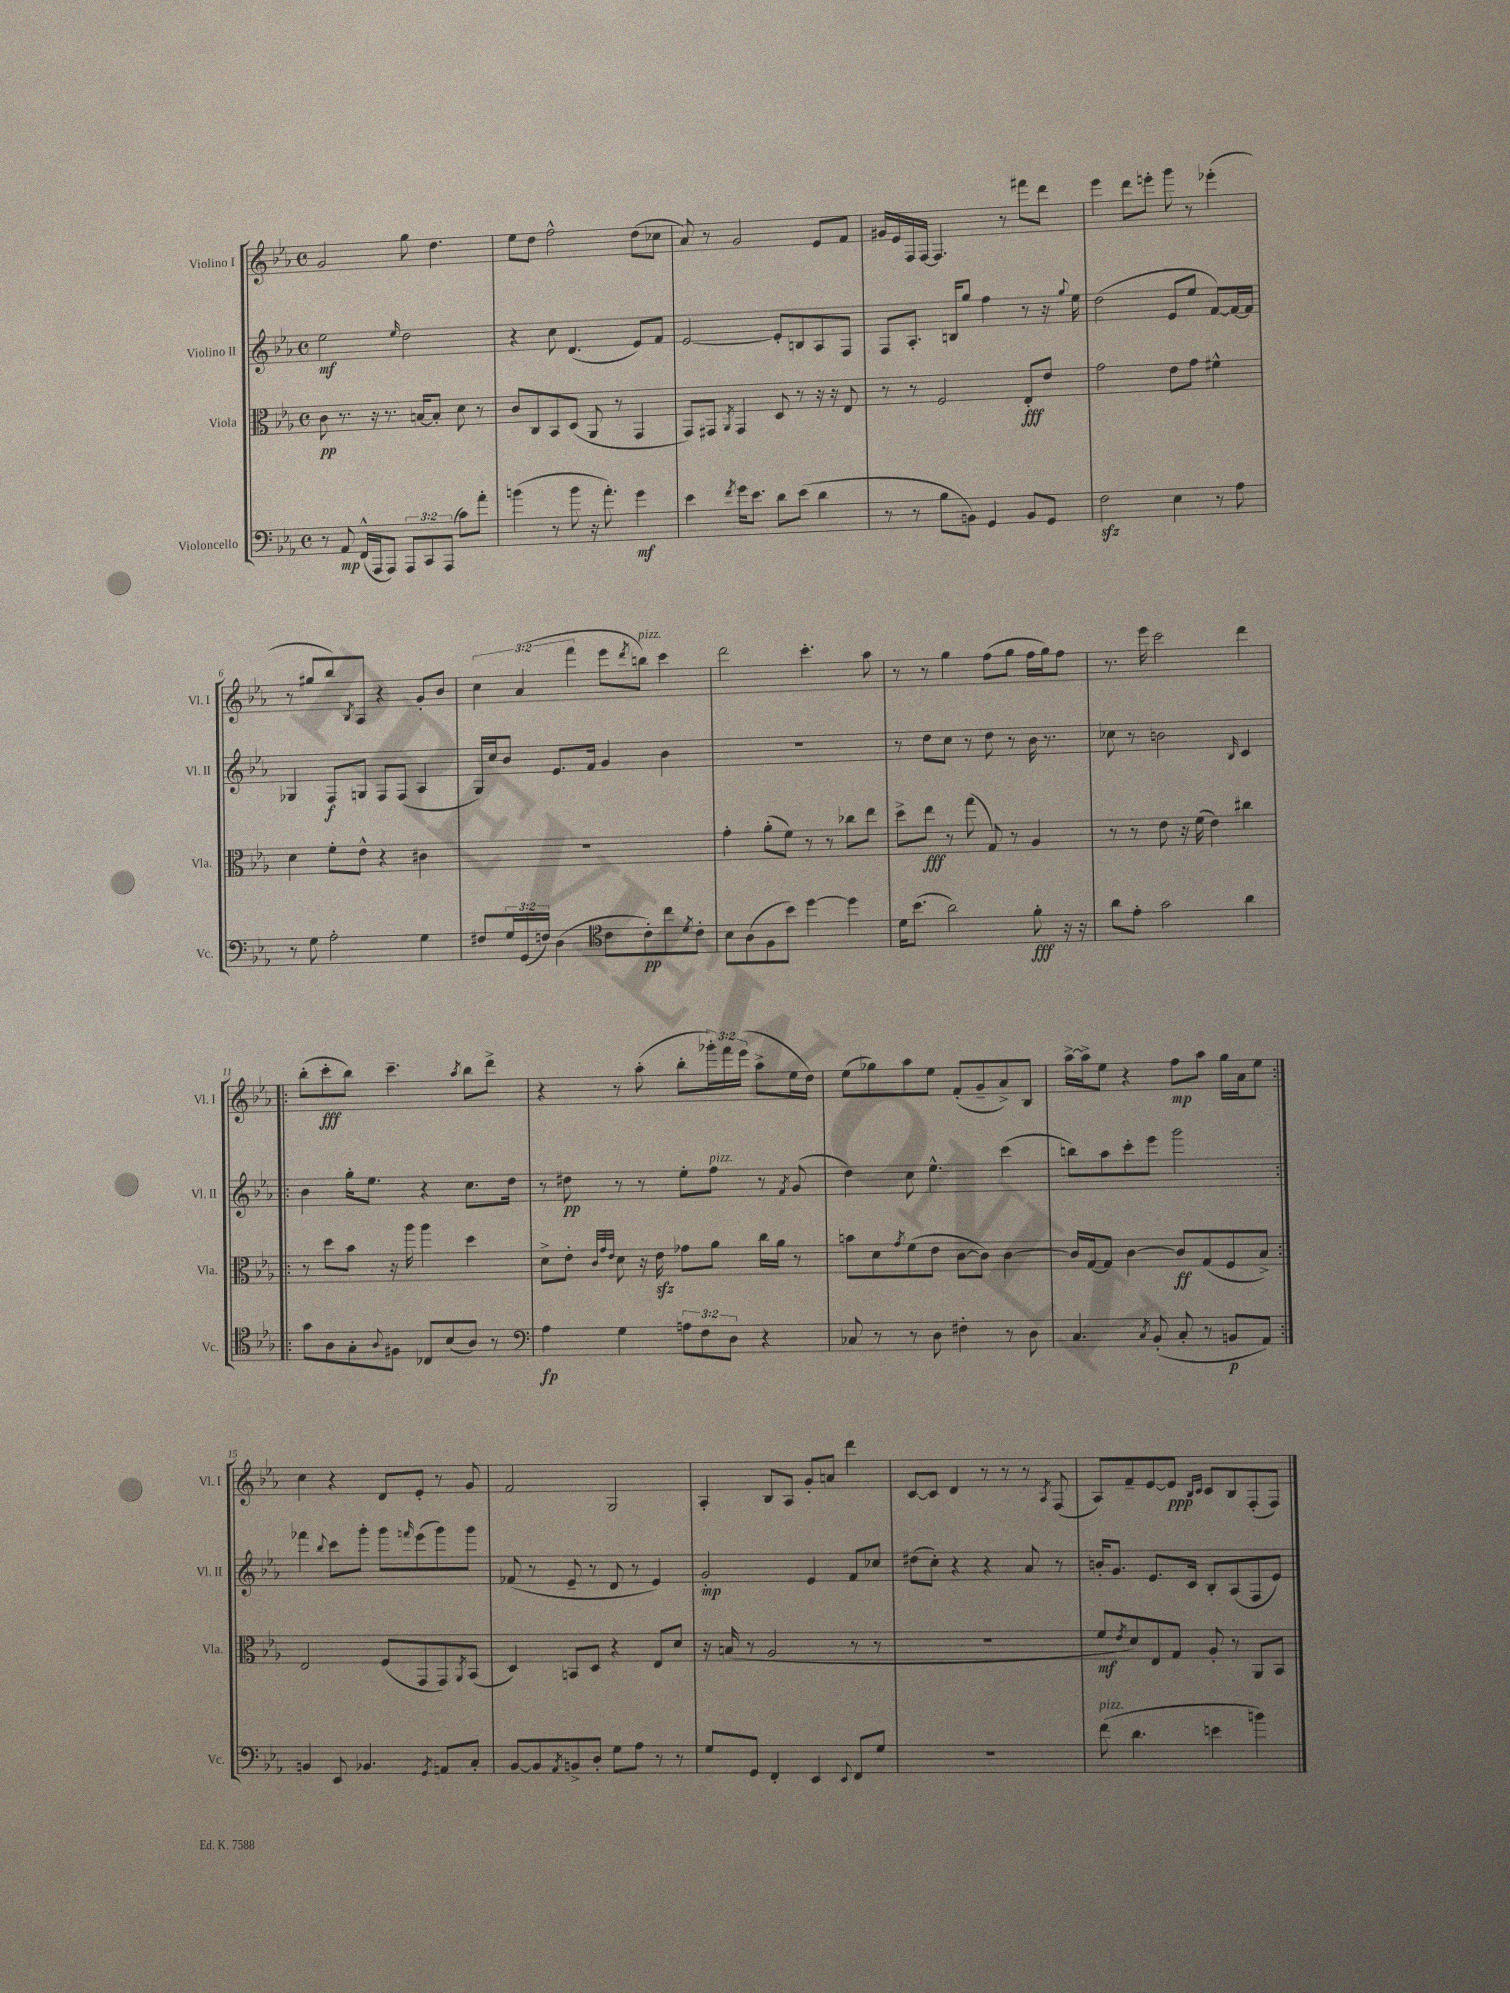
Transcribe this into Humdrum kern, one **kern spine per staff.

**kern	**dynam	**kern	**dynam	**kern	**dynam	**kern	**dynam
*part4	*part4	*part3	*part3	*part2	*part2	*part1	*part1
*staff4	*staff4	*staff3	*staff3	*staff2	*staff2	*staff1	*staff1
*I"Violoncello	*	*I"Viola	*	*I"Violino II	*	*I"Violino I	*
*I'Vc.	*	*I'Vla.	*	*I'Vl. II	*	*I'Vl. I	*
*clefF4	*	*clefC3	*	*clefG2	*	*clefG2	*
*k[b-e-a-]	*	*k[b-e-a-]	*	*k[b-e-a-]	*	*k[b-e-a-]	*
*M4/4	*	*M4/4	*	*M4/4	*	*M4/4	*
*met(c)	*	*met(c)	*	*met(c)	*	*met(c)	*
=1	=1	=1	=1	=1	=1	=1	=1
8r	.	8c\	pp	2ee-\	mf	2g/	.
8AA-/	mp	8.r	.	.	.	.	.
(16FF^^/LL	.	.	.	.	.	.	.
16AAA-/J	.	16r	.	.	.	.	.
8AAA-/J)	.	8.r	.	.	.	.	.
.	.	.	.	16qqee-/	.	.	.
12AAA-/L	.	.	.	2dd\	.	8gg\	.
.	.	[16Bn/KL	.	.	.	.	.
12CC/	.	.	.	.	.	.	.
.	.	8B'/J]	.	.	.	4.dd\	.
(12AAA-/J	.	.	.	.	.	.	.
8c\L)	.	8d\	.	.	.	.	.
8a-'\J	.	8r	.	.	.	.	.
=2	=2	=2	=2	=2	=2	=2	=2
(4bn\	.	8c/L	.	4r	.	8ee-\L	.
.	.	8C/	.	.	.	8dd\J	.
8r	.	8BB-/	.	8cc\	.	2ff^^\	.
8b\	.	(8D/J	.	(4.d/	.	.	.
16r	.	8AA-/	.	.	.	.	.
8.a-'\)	.	.	.	.	.	.	.
.	.	8r	.	.	.	.	.
4g\	mf	4GG/	.	8e-/L)	.	(8dd\L	.
.	.	.	.	8f/J	.	8cc-X\J	.
=3	=3	=3	=3	=3	=3	=3	=3
4e-\	.	8GG/L)	.	[2e-/	.	8a-/)	.
.	.	8GG#X/J	.	.	.	8r	.
8qf/	.	8qAA-/	.	.	.	.	.
16g\KL	.	4GG#/	.	.	.	2g/	.
8.e-\J	.	.	.	.	.	.	.
8d\L	.	8D/	.	8e-'/L]	.	.	.
(8e-\J	.	8r	.	8Bn/	.	.	.
4d\	.	16r	.	8A-/	.	8e-/L	.
.	.	16r	.	.	.	.	.
.	.	8E-/	.	8F/J	.	8f/J	.
=4	=4	=4	=4	=4	=4	=4	=4
8r	.	8r	.	8F/L	.	16g#X/LL	.
.	.	.	.	.	.	16e-/	.
8r	.	8r	.	8.A-'/J	.	16F/	.
.	.	.	.	.	.	[16F/JJ	.
8B-\L	.	2F/	.	.	.	4.F/]	.
.	.	.	.	16Bn/KL	.	.	.
8BBn\J)	.	.	.	8gg/J	.	.	.
4GG/	.	.	.	4ff\	.	.	.
.	.	.	.	.	.	8r	.
8BB/L	.	8E-'/L	fff	8r	.	8fff#X\L	.
8GG/J	.	8e-/J	.	16r	.	8ddd\J	.
.	.	.	.	8qqgg/	.	.	.
.	.	.	.	16ee-\	.	.	.
=5	=5	=5	=5	=5	=5	=5	=5
2Fzz\	.	2g\	.	(2dd\	.	4eee-\	.
.	.	.	.	.	.	8ddd\L	.
.	.	.	.	.	.	8eeen'\J	.
4E-\	.	8e-\L	.	8e-/L	.	8ggg\	.
.	.	8g\J	.	8ee-/J	.	8r	.
8r	.	4f#X^^\	.	[8f/L)	.	(4eee-X'\	.
8A-\	.	.	.	16f/L_	.	.	.
.	.	.	.	16f/JJ]	.	.	.
!!LO:LB:g=z
=6	=6	=6	=6	=6	=6	=6	=6
8r	.	4d\	.	4G-X/	.	8r	.
8G\	.	.	.	.	.	8gg#X/L	.
2A-'\	.	8f'\L	.	8F/L	f	8bb-/)	.
.	.	.	.	.	.	8qB-/	.
.	.	8e-^^\J	.	8Gn/J	.	8A-/J	.
.	.	4r	.	8F/L	.	4r	.
.	.	.	.	(8F/J	.	.	.
4G\	.	4c#X\	.	4A-/	.	8g'/L	.
.	.	.	.	.	.	8b-/J	.
=7	=7	=7	=7	=7	=7	=7	=7
8F#X/L	.	1r	.	16G/LL)	.	6cc\	.
.	.	.	.	16cc/J	.	.	.
24G/L	.	.	.	8b-/J	.	.	.
(24GG/	.	.	.	.	.	(6a-/	.
24Fn/JJ)	.	.	.	.	.	.	.
(4D\	.	.	.	8.e-/L	.	.	.
.	.	.	.	.	.	6fff\	.
.	.	.	.	16f/Jk	.	.	.
*clefC4	*	*	*	*	*	*	*
8c\L	.	.	.	4g/	.	8eee-\L	.
.	.	.	.	.	.	8qddd/	.
!	!	!	!	!	!	!LO:TX:a:i:t=pizz.	!
8c'\)	pp	.	.	.	.	8bbn\J)	.
8cc\	.	.	.	4b-\	.	4ccc\	.
8qd/	.	.	.	.	.	.	.
8c'\J	.	.	.	.	.	.	.
=8	=8	=8	=8	=8	=8	=8	=8
8B-\L	.	4g'\	.	1r	.	2ddd\	.
(8A-\	.	.	.	.	.	.	.
8F\	.	(8a-'\L	.	.	.	.	.
8b-\J)	.	8f\J)	.	.	.	.	.
[4dd\	.	8r	.	.	.	4.ccc'\	.
.	.	8r	.	.	.	.	.
4dd\]	.	8cc-X\L	.	.	.	.	.
.	.	8ee-\J	.	.	.	8aa-\	.
=9	=9	=9	=9	=9	=9	=9	=9
16d\KL	.	8dd^\L	.	8r	.	8r	.
(8.b-\J	.	.	.	.	.	.	.
.	.	8ee-\J	fff	8dd\L	.	8r	.
2a-\)	.	8r	.	8cc\J	.	4gg\	.
.	.	(8gg\	.	8r	.	.	.
.	.	8G/)	.	8dd\	.	(8ff\L	.
.	.	8r	.	8r	.	8gg\J	.
8f'\	fff	4A-/	.	16b-\	.	16ff\LL	.
.	.	.	.	8.r	.	16gg\J)	.
16r	.	.	.	.	.	8ff\J	.
16r	.	.	.	.	.	.	.
=10	=10	=10	=10	=10	=10	=10	=10
8a-\L	.	8r	.	8cc-X\	.	8.r	.
8e-'\J	.	8r	.	8r	.	.	.
.	.	.	.	.	.	16eee-\	.
2g\	.	8e-\	.	2bn\	.	2ccc\	.
.	.	16r	.	.	.	.	.
.	.	(16f\	.	.	.	.	.
.	.	4e-\)	.	.	.	.	.
.	.	.	.	16qqB-/	.	.	.
4a-\	.	4cc#X\	.	4c/	.	4ddd\	.
!!LO:LB:g=z
=11!|:	=11!|:	=11!|:	=11!|:	=11!|:	=11!|:	=11!|:	=11!|:
8g\L	.	8r	.	4b-\	.	(8bb-'\L	.
8A-\	.	8dd\L	.	.	.	8ccc'\	fff
8G'\	.	8b-\J	.	16gg'\KL	.	8bb-\J)	.
.	.	.	.	8.ee-\J	.	.	.
8qqA-/	.	.	.	.	.	.	.
8F#X\J	.	16r	.	.	.	4.ccc~\	.
.	.	16aa-\	.	.	.	.	.
8C-X/L	.	4aa-\	.	4r	.	.	.
(8B-/	.	.	.	.	.	.	.
.	.	.	.	.	.	8qaa-/	.
8A-/J)	.	4dd\	.	8.cc\L	.	8bb-\L	.
8r	.	.	.	.	.	8ddd^\J	.
.	.	.	.	16dd\Jk	.	.	.
=12	=12	=12	=12	=12	=12	=12	=12
*clefF4	*	*	*	*	*	*	*
4A-\	fp	8d^\L	.	8r	.	4r	.
.	.	8e-'\J	.	8dd#X\	pp	.	.
.	.	32qqc/LLL	.	.	.	.	.
.	.	32qqg/	.	.	.	.	.
.	.	32qqe-/JJJ	.	.	.	.	.
4G\	.	8d\	.	8r	.	8r	.
.	.	16r	.	8r	.	(8aa-'\	.
.	.	16e-zz\	.	.	.	.	.
12An\L	.	8g-X\L	.	8ee-'\L	.	8bb-'\L	.
12F\	.	.	.	.	.	.	.
!	!	!	!	!LO:TX:a:i:t=pizz.	!	!	!
.	.	8a-\J	.	8ff\J	.	24ggg-X'\L)	.
12D\J	.	.	.	.	.	24fff\	.
.	.	.	.	.	.	(24eee-\JJ	.
4r	.	16cc\LL	.	8r	.	8aa-^\L	.
.	.	16a-\JJ	.	.	.	.	.
.	.	.	.	8qf/	.	.	.
.	.	8r	.	(8g/	.	16ee-\L	.
.	.	.	.	.	.	16dd\JJ)	.
=13	=13	=13	=13	=13	=13	=13	=13
8C-X/	.	8bn\L	.	4dd\)	.	(8ee-\L	.
8r	.	8d\	.	.	.	8gg-X\)	.
.	.	8qg/	.	.	.	.	.
8r	.	(8f\	.	8cc\	.	8aa-\	.
8D\	.	8e-\J	.	4.ee-^^\	.	8ee-\J	.
4F#X'\	.	[8c\L	.	.	.	(8f'/L	.
.	.	8c\J])	.	.	.	8g~/	.
8r	.	[4c\	.	(4ccc\	.	8a-^/)	.
8D\	.	.	.	.	.	8B-/J	.
=14	=14	=14	=14	=14	=14	=14	=14
4.C/	.	16c/LL]	.	8bbn\L)	.	[16aa-^\LL	.
.	.	[16G/J	.	.	.	16aa-^\J]	.
.	.	8G/J]	.	8aa-\	.	8ee-\J	.
.	.	[4c\	.	8ccc'\	.	4r	.
8qC/	.	.	.	.	.	.	.
(8BB-'/	.	.	.	8eee-\J	.	.	.
8C'/	.	8c/L]	ff	2ggg\	.	8ff\L	mp
8r	.	(8G/	.	.	.	8aa-\J	.
8BBn/L	p	8F/	.	.	.	16gg\LL	.
.	.	.	.	.	.	16a-\J	.
8AA-/J)	.	8B-^/J)	.	.	.	8ee-\J	.
!!LO:LB:g=z
=15:|!	=15:|!	=15:|!	=15:|!	=15:|!	=15:|!	=15:|!	=15:|!
4BBn/	.	2E-/	.	4fff-X\	.	4cc\	.
.	.	.	.	8qqbb-/	.	.	.
8EE-/	.	.	.	8ccc\L	.	4r	.
4.BB-X/	.	.	.	8ggg'\J	.	.	.
.	.	(8F/L	.	8ggg\L	.	8d/L	.
.	.	.	.	16qqfffn/	.	.	.
.	.	8GG/	.	(8eee-\	.	8e-'/J	.
8qGG/	.	.	.	.	.	.	.
8AAn/L	.	8GG/)	.	8ggg\)	.	8r	.
.	.	8qAA-/	.	.	.	.	.
8C'/J	.	(8BB-/J	.	8ggg\J	.	8g/	.
=16	=16	=16	=16	=16	=16	=16	=16
[8BB-/L	.	4D/)	.	(8f-X/	.	2f/	.
8BB-/]	.	.	.	8r	.	.	.
8qAA-/	.	.	.	.	.	.	.
8BBn^/	.	8BBn/L	.	8e-~/	.	.	.
8D'/J	.	8D/J	.	8r	.	.	.
8G\L	.	4r	.	8d/	.	2G/	.
8A-\J	.	.	.	8r	.	.	.
8r	.	8E-/L	.	4e-/)	.	.	.
8r	.	8d/J	.	.	.	.	.
=17	=17	=17	=17	=17	=17	=17	=17
8G/L	.	16r	.	2g'/	mp	4A-'/	.
.	.	(16Bn/	.	.	.	.	.
8GG/J	.	8r	.	.	.	.	.
4FF'/	.	2A-/	.	.	.	8B-/L	.
.	.	.	.	.	.	8A-/J	.
4EE-/	.	.	.	4e-/	.	8g'/L	.
.	.	.	.	.	.	8an/J	.
8qqEE-/	.	.	.	.	.	.	.
8FF/L	.	8r	.	8f/L	.	4ddd\	.
8G/J	.	8r	.	8cc-X/J	.	.	.
=18	=18	=18	=18	=18	=18	=18	=18
1r	.	1r	.	(8dd#X\L	.	[8c/L	.
.	.	.	.	8cc'\J)	.	8c/J]	.
.	.	.	.	4r	.	4d/	.
.	.	.	.	4r	.	8r	.
.	.	.	.	.	.	8r	.
.	.	.	.	8a-/	.	8r	.
.	.	.	.	.	.	8qA-/	.
.	.	.	.	8r	.	(8F/	.
=19	=19	=19	=19	=19	=19	=19	=19
!LO:TX:a:i:t=pizz.	!	!	!	!	!	!	!
(8f\	.	8f/L	mf	16bn'/KL	.	8A-/L)	.
.	.	.	.	8.g/J	.	.	.
.	.	8qe-/	.	.	.	.	.
4.d\	.	8d/)	.	.	.	8f~/	.
.	.	8E-/	.	8.e-/L	.	[8e-/	.
.	.	8G/J	.	.	.	8e-/J]	ppp
.	.	.	.	16c/Jk	.	.	.
.	.	.	.	.	.	16qqB-/LL	.
.	.	.	.	.	.	16qqc/JJ	.
4en\	.	8A-'/	.	8B-'/L	.	8c/L	.
.	.	8r	.	(8A-/	.	8B-/	.
4bn\)	.	8AA-/L	.	8F/	.	(8F'/	.
.	.	8BB-/J	.	8e-/J)	.	8F/J)	.
==	==	==	==	==	==	==	==
*-	*-	*-	*-	*-	*-	*-	*-
